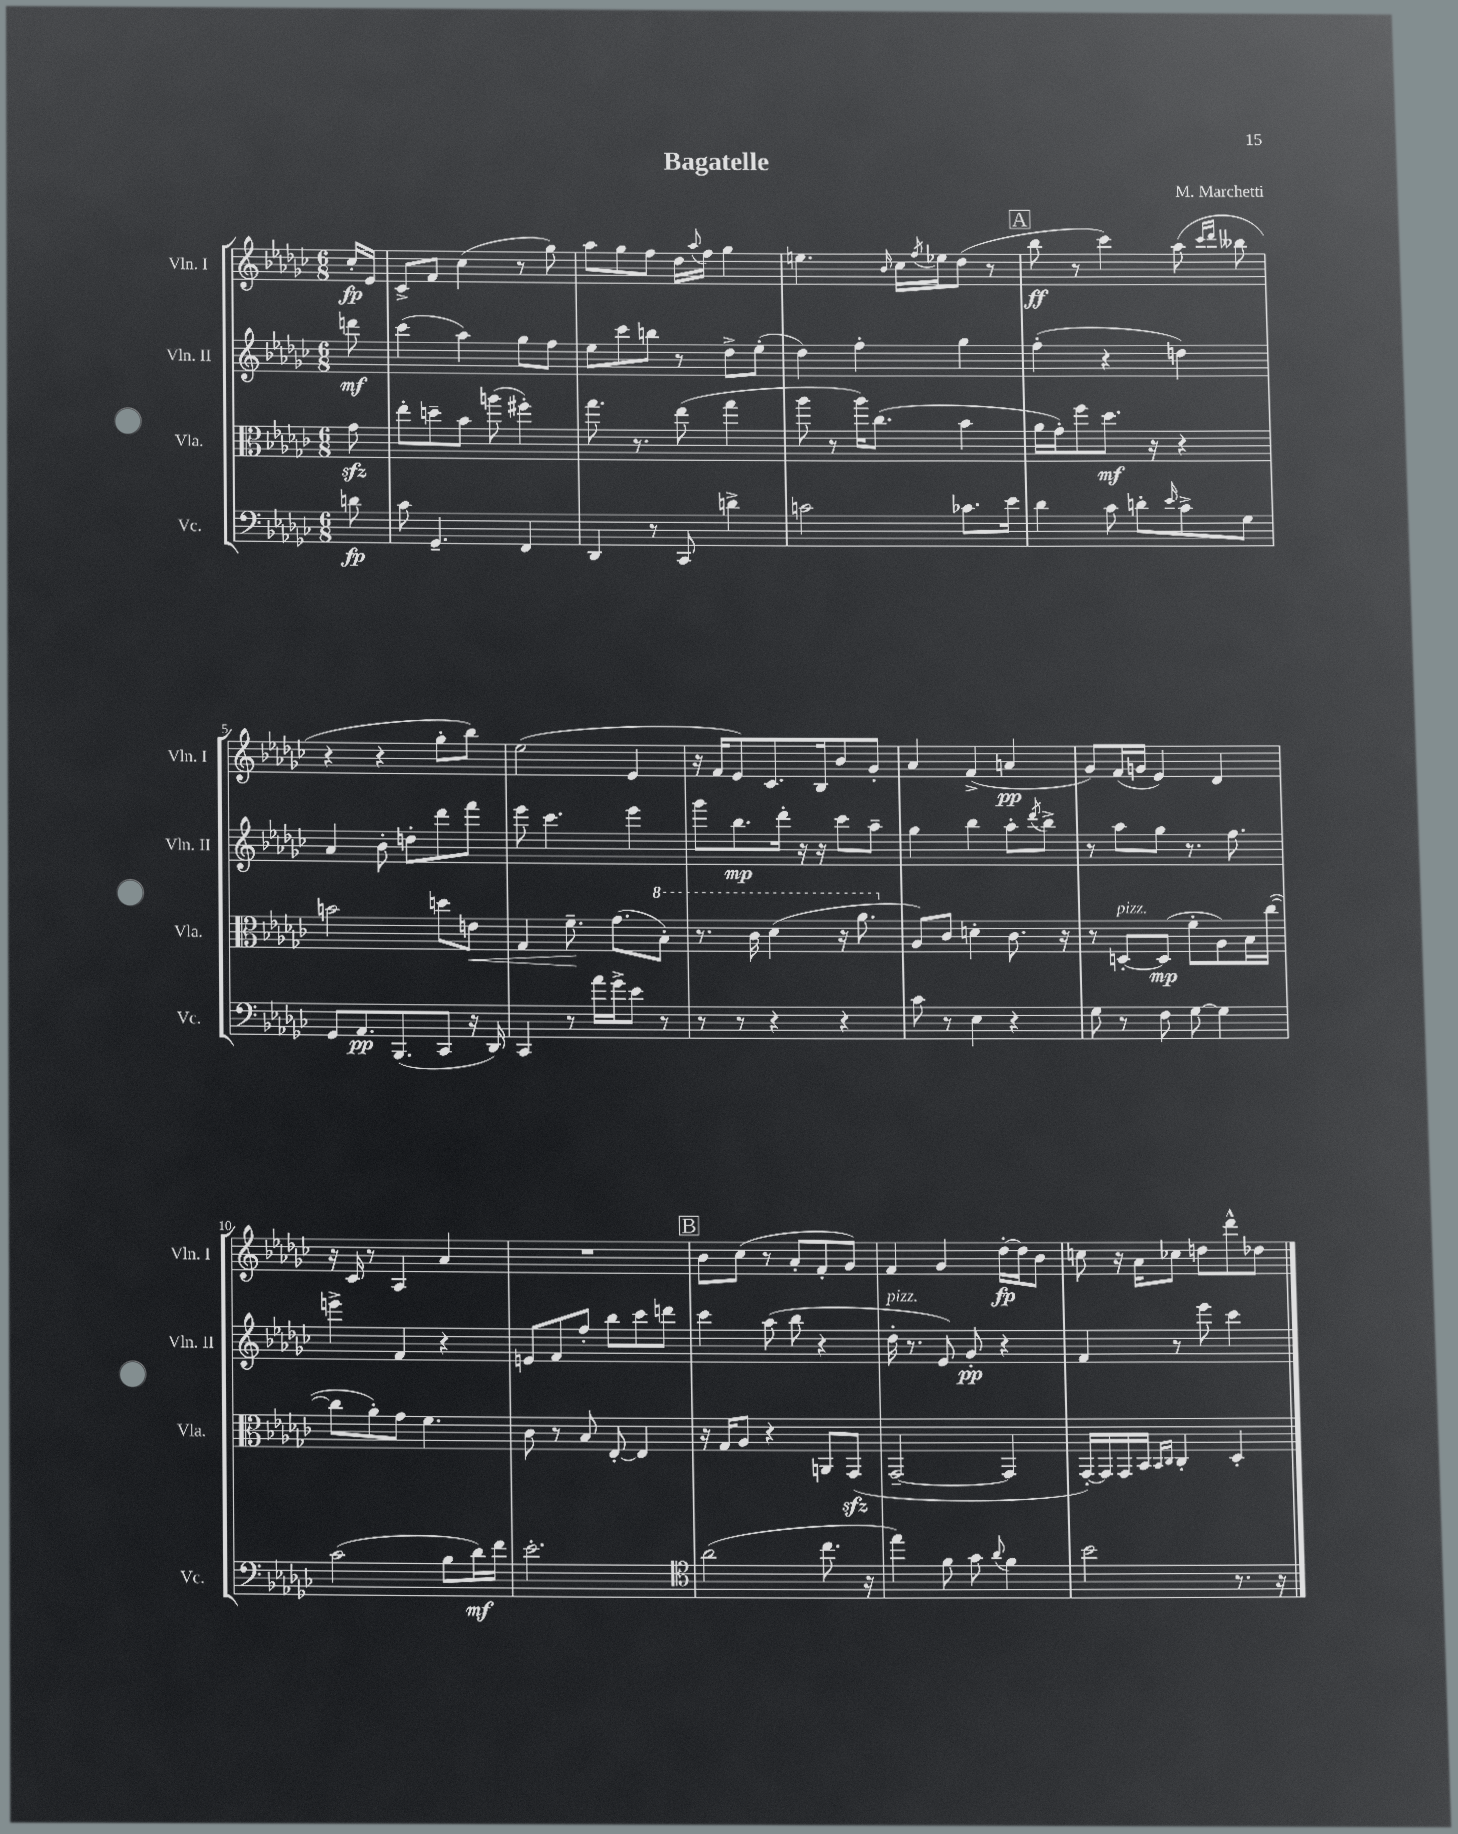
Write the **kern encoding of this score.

**kern	**dynam	**kern	**dynam	**kern	**dynam	**kern	**dynam
*part4	*part4	*part3	*part3	*part2	*part2	*part1	*part1
*staff4	*staff4	*staff3	*staff3	*staff2	*staff2	*staff1	*staff1
*I"Vc.	*	*I"Vla.	*	*I"Vln. II	*	*I"Vln. I	*
*I'Vc.	*	*I'Vla.	*	*I'Vln. II	*	*I'Vln. I	*
*clefF4	*	*clefC3	*	*clefG2	*	*clefG2	*
*k[b-e-a-d-g-c-]	*	*k[b-e-a-d-g-c-]	*	*k[b-e-a-d-g-c-]	*	*k[b-e-a-d-g-c-]	*
*M6/8	*	*M6/8	*	*M6/8	*	*M6/8	*
=	=	=	=	=	=	=	=
8dn\	fp	8g-zz\	.	8dddn\	mf	16cc-'/LL	fp
.	.	.	.	.	.	16e-/JJ	.
=1	=1	=1	=1	=1	=1	=1	=1
8c-\	.	8ee-'\L	.	(4ccc-\	.	8c-^/L	.
4.GG-~/	.	8ddn~\	.	.	.	8f/J	.
.	.	8b-\J	.	4aa-\)	.	(4cc-\	.
.	.	(8aan\	.	.	.	.	.
4FF/	.	4ff#X'\)	.	8gg-\L	.	8r	.
.	.	.	.	8ff\J	.	8gg-\)	.
=2	=2	=2	=2	=2	=2	=2	=2
4DD-/	.	8.gg-\	.	8ee-\L	.	8aa-\L	.
.	.	.	.	8ccc-\	.	8gg-\	.
.	.	8.r	.	.	.	.	.
8r	.	.	.	8bbn\J	.	8ff\J	.
8CC-/	.	(8ee-\	.	8r	.	16dd-\LL	.
.	.	.	.	.	.	8qqaa-/	.
.	.	.	.	.	.	16ff\JJ	.
4dn^\	.	4gg-\	.	8dd-^\L	.	4gg-\	.
.	.	.	.	(8ee-'\J	.	.	.
=3	=3	=3	=3	=3	=3	=3	=3
2cn\	.	8aa-\	.	4dd-\)	.	4.een\	.
.	.	8r	.	.	.	.	.
.	.	16aa-\KL)	.	4ff'\	.	.	.
.	.	(8.cc-\J	.	.	.	.	.
.	.	.	.	.	.	16qqb-/	.
.	.	.	.	.	.	16cc-\LL	.
.	.	.	.	.	.	8qff/	.
.	.	.	.	.	.	16ee-X\J	.
8.c-X\L	.	4b-\	.	4gg-\	.	(8dd-\J	.
.	.	.	.	.	.	8r	.
16e-\Jk	.	.	.	.	.	.	.
!!LO:REH:place=s1:t=A
=4	=4	=4	=4	=4	=4	=4	=4
4d-\	.	16a-\LL	.	(4ff'\	.	8bb-\	ff
.	.	16g-'\J)	.	.	.	.	.
.	.	8ff\	.	.	.	8r	.
8c-\	.	8.dd-\J	mf	4r	.	4ccc-\)	.
8dn'\L	.	.	.	.	.	.	.
.	.	16r	.	.	.	.	.
16qqe-/	.	.	.	.	.	.	.
8c-^\	.	4r	.	4ddn\)	.	(8aa-\	.
.	.	.	.	.	.	16qqccc-/LL	.
.	.	.	.	.	.	16qqddd-/JJ	.
8G-\J	.	.	.	.	.	8bb--X\	.
!!LO:LB:g=z
=5	=5	=5	=5	=5	=5	=5	=5
8GG-/L	.	2bn\	.	4a-/	.	4r	.
8.AA-/	pp	.	.	.	.	.	.
.	.	.	.	8b-'\	.	4r	.
(8.BBB-/	.	.	.	.	.	.	.
.	.	.	.	8ddn'\L	.	.	.
8CC-/J	.	8ddn\L	.	8ddd-\	.	8gg-'\L	.
!	!	!	!LO:HP:b	!	!	!	!
16r	.	8en\J	<	8fff\J	.	8bb-\J)	.
16DD-/)	.	.	.	.	.	.	.
=6	=6	=6	=6	=6	=6	=6	=6
4CC-/	.	4G-/	.	8eee-\	.	(2ee-\	.
.	.	.	.	4.ccc-\	.	.	.
8r	.	8.f~\	.	.	.	.	.
16a-\LL	.	.	.	.	.	.	.
16g-^\J	.	(8.g-\L	[	.	.	.	.
8e-\J	.	.	.	4eee-\	.	4e-/	.
*	*	*8va	*	*	*	*	*
8r	.	8b-'\J)	.	.	.	.	.
=7	=7	=7	=7	=7	=7	=7	=7
8r	.	8.r	.	8ggg-\L	.	16r	.
.	.	.	.	.	.	16f/KL	.
8r	.	.	.	8.bb-\	mp	8e-/)	.
.	.	16cc-\	.	.	.	.	.
4r	.	(4dd-\	.	.	.	8.c-/	.
.	.	.	.	16ddd-'\Jk	.	.	.
.	.	.	.	16r	.	.	.
.	.	.	.	16r	.	16B-/k	.
4r	.	16r	.	8ccc-\L	.	8b-/	.
.	.	8.aa-\	.	.	.	.	.
.	.	.	.	8aa-~\J	.	8g-'/J	.
=8	=8	=8	=8	=8	=8	=8	=8
*	*	*X8va	*	*	*	*	*
8c-\	.	8A-/L)	.	4gg-\	.	4a-/	.
8r	.	8c-/J	.	.	.	.	.
4E-\	.	4dn'\	.	4bb-\	.	(4f^/	.
4r	.	8.c-\	.	8aa-'\L	.	4an/	pp
.	.	.	.	8qddd-/	.	.	.
.	.	.	.	8bb-^\J	.	.	.
.	.	16r	.	.	.	.	.
=9	=9	=9	=9	=9	=9	=9	=9
8G-\	.	8r	.	8r	.	8g-/L)	.
!	!	!LO:TX:a:i:t=pizz.	!	!	!	!	!
8r	.	[8Dn'/L	.	8aa-\L	.	(16f/L	.
.	.	.	.	.	.	16gn/JJ	.
8F\	.	(8D/J]	mp	8gg-\J	.	4e-/)	.
[8G-\	.	8f'\L	.	8.r	.	.	.
4G-\]	.	8A-\)	.	.	.	4d-/	.
.	.	.	.	8.ff\	.	.	.
.	.	16B-\L	.	.	.	.	.
.	.	([16cc-\JJ	.	.	.	.	.
!!LO:LB:g=z
=10	=10	=10	=10	=10	=10	=10	=10
(2c-\	.	8cc-\L]	.	4eeen^\	.	16r	.
.	.	.	.	.	.	16c-/	.
.	.	8a-'\)	.	.	.	8r	.
.	.	8g-\J	.	4f/	.	4A-/	.
.	.	4.f\	.	.	.	.	.
8B-\L	.	.	.	4r	.	4a-/	.
16d-\L)	mf	.	.	.	.	.	.
16f\JJ	.	.	.	.	.	.	.
=11	=11	=11	=11	=11	=11	=11	=11
2.e-'\	.	8c-\	.	8en/L	.	2.r	.
.	.	8r	.	8f/	.	.	.
.	.	8B-/	.	8ff'/J	.	.	.
.	.	[8E-'/	.	8bb-\L	.	.	.
.	.	4E-/]	.	8ccc-\	.	.	.
.	.	.	.	8dddn\J	.	.	.
!!LO:REH:place=s1:t=B
=12	=12	=12	=12	=12	=12	=12	=12
*clefC4	*	*	*	*	*	*	*
(2a-\	.	16r	.	4ccc-\	.	8b-\L	.
.	.	16G-/KL	.	.	.	.	.
.	.	8A-/J	.	.	.	(8cc-\J	.
.	.	4r	.	(8aa-\	.	8r	.
.	.	.	.	8bb-\	.	8a-'/L	.
8.cc-\	.	8AAn/L	.	4r	.	8f'/	.
.	.	(8GG-zz/J	.	.	.	8g-/J)	.
16r	.	.	.	.	.	.	.
=13	=13	=13	=13	=13	=13	=13	=13
!	!	!	!	!LO:TX:a:i:t=pizz.	!	!	!
4ee-\)	.	[2GG-~/	.	16dd-'\	.	4f/	.
.	.	.	.	8.r	.	.	.
8f\	.	.	.	8e-/)	.	4g-/	.
8g-\	.	.	.	8g-'/	pp	.	.
8qqa-/	.	.	.	.	.	.	.
4f\	.	4GG-/]	.	4r	.	[16dd-'\LL	fp
.	.	.	.	.	.	16dd-\J]	.
.	.	.	.	.	.	8b-\J	.
=14	=14	=14	=14	=14	=14	=14	=14
2b-\	.	[16GG-'/LL)	.	4f/	.	8ccn\	.
.	.	16GG-/]	.	.	.	.	.
.	.	16GG-/	.	.	.	16r	.
.	.	16BB-/JJ	.	.	.	16a-\KL	.
.	.	16qqBB-/LL	.	.	.	.	.
.	.	16qqC-/JJ	.	.	.	.	.
.	.	4C-'/	.	8r	.	8cc-X\J	.
.	.	.	.	8eee-\	.	8ddn\L	.
8.r	.	4D-'/	.	4ccc-\	.	8ddd-^^\	.
.	.	.	.	.	.	8dd-X\J	.
16r	.	.	.	.	.	.	.
==	==	==	==	==	==	==	==
*-	*-	*-	*-	*-	*-	*-	*-
